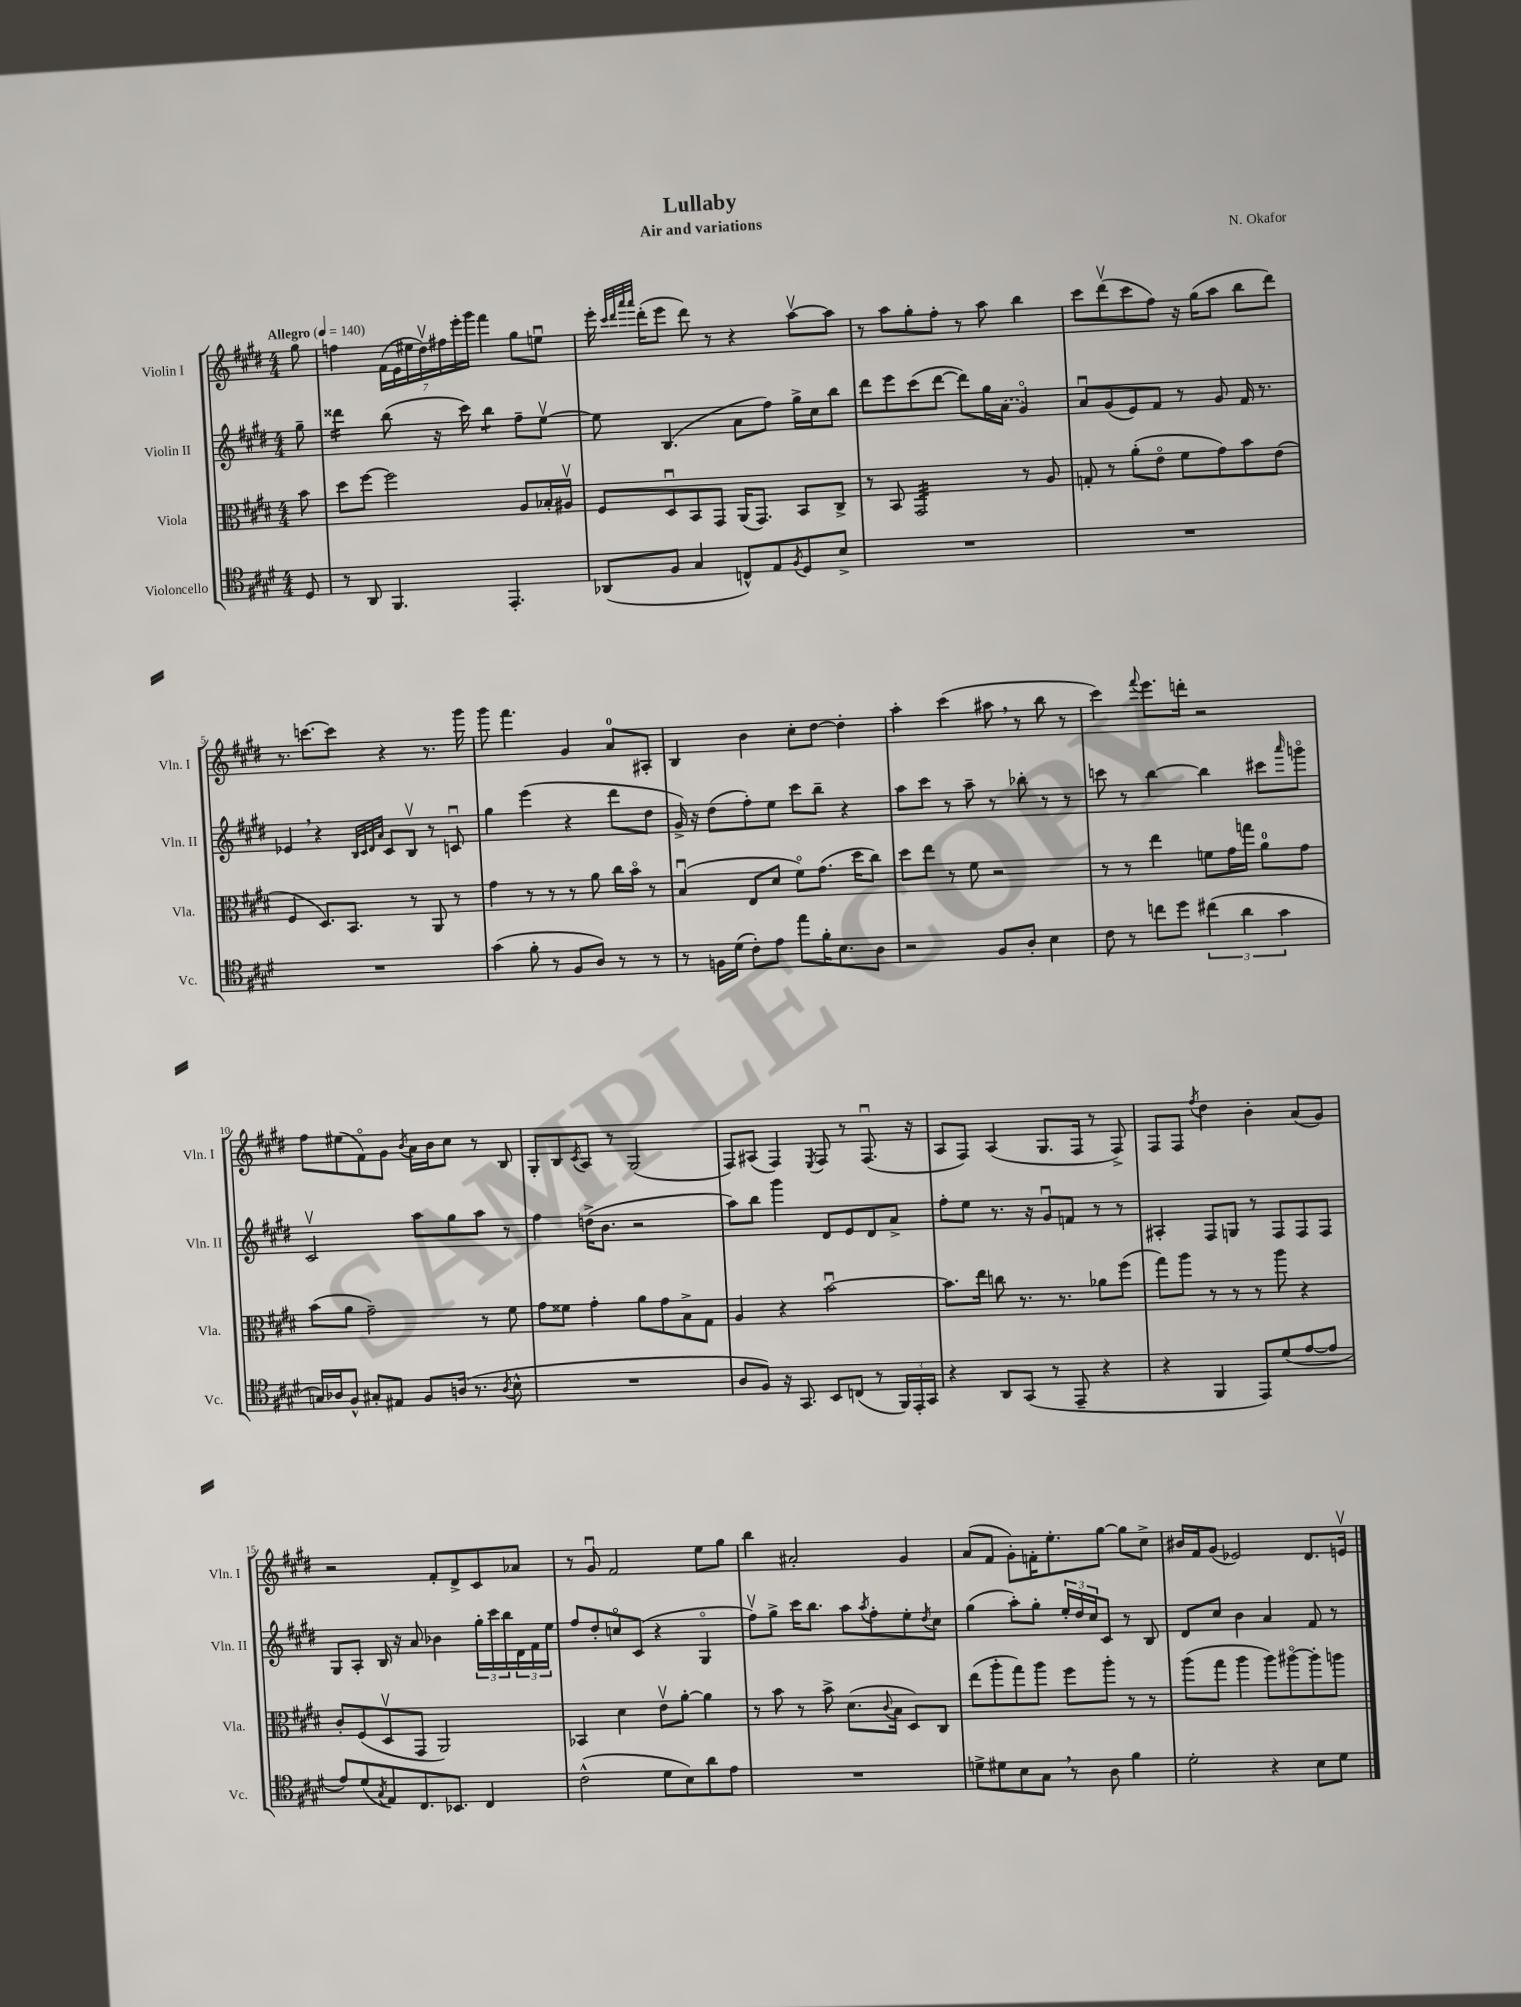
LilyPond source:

\header { title = "Lullaby" composer = "N. Okafor" subtitle = "Air and variations" }
<<
\new StaffGroup <<
\new Staff = "s0" \with { instrumentName = "Violin I" shortInstrumentName = "Vln. I" } {
    \clef treble \key e \major \numericTimeSignature \time 4/4 \partial 8 \tempo "Allegro" 4 = 140
    gis''8 |
    f''4 \tuplet 7/4 { fis'16( e'16 eis''16 dis''16\upbow) fis''16 e'''16-. gis'''16 } fis'''4 gis''8 e''8\downbow |
    e'''16-. \grace { cis'''32 dis'''32 a'''32 a'''32 } dis'''16-.( e'''8 dis'''8) r8 r4 a''8~\upbow a''8 |
    r8 a''8 gis''8-. fis''8-. r8 a''8 b''4 |
    cis'''8 dis'''8\upbow( cis'''8 fis''8) r16 gis''16( a''8 b''8 dis'''8) |
    r8. c'''8.~ c'''8 r4 r8. gis'''16 |
    gis'''8 fis'''4. gis'4 a'8-0 ais8-. |
    b4 b'4 cis''8-. dis''8~ dis''4-. |
    a''4-. cis'''4( ais''8 \breathe r8 b''8 r8 |
    cis'''4) \appoggiatura { fis'''8 } e'''8. d'''16-. r2 |
    fis''8 eis''8( fis'8\flageolet) gis'8 \acciaccatura { b'8 } a'16 b'16 cis''8 r8 b8 |
    gis8-. b8 \acciaccatura { cis'8 } a8 r8 gis2( |
    fis8) ais8( fis4) \acciaccatura { e8 } fis8 r8 fis8.\downbow( r16 |
    a8 fis8) a4( gis8. fis16 r8 fis8->) |
    fis8 fis8 \acciaccatura { fis''8 } dis''4 b'4-. a'8( gis'8) |
    r2 fis'8-. dis'8-> cis'8 aes'8 |
    r8 gis'8\downbow fis'2 e''8 gis''8 |
    b''4 ais'2-. gis'4 |
    a'8( fis'8 gis'8-.) f'16-. e''8.-. gis''8~ gis''8 cis''8-> |
    bis'16 fis'16 gis'8( ees'2) dis'8. e'16\upbow \bar "|." |
}
\new Staff = "s1" \with { instrumentName = "Violin II" shortInstrumentName = "Vln. II" } {
    \clef treble \key e \major \numericTimeSignature \time 4/4 \partial 8
    gis''8-- |
    disis'''4:16 b''8( r16 cis'''16) b''4:8 fis''8-- e''8~\upbow |
    e''8 b4.( a'8 fis''8) gis''16-> cis''16 b''8 |
    dis'''8 e'''8 cis'''8( dis'''8~ dis'''8) gis''16 \once \slurDashed a'16( gis'4\flageolet) |
    a'8\downbow gis'8( e'8) fis'8 r8 gis'8 fis'16 r8. |
    ees'4 \breathe r4 \grace { b32 cis'32 dis'32 a'32 } cis'8 b8\upbow r8 c'8\downbow |
    gis''4 e'''4( r4 dis'''8 dis''8 |
    gis'16->) r16 dis''8( fis''8-.) e''8 cis'''8 b''8-- r4 |
    a''8 cis'''8 r8 a''8-- r8 bes''8-. r8 r8 |
    c'''8 r8 b''4~ b''4 cis'''8 \grace { a'''16 } g'''8\flageolet |
    cis'2\upbow a''8 gis''8 a''8 r8 |
    fis''4 d''16->( b'8. r2 |
    a''8) b''8 gis'''4 dis'8 e'8 dis'8 a'8-> |
    fis''8-. e''8 r8. r16 gis'8\downbow f'8 r8 r8 |
    ais4-. fis8 g8 r8 fis8 fis8 fis8 |
    gis8 a8-. b16 r16 a'8 bes'4 \tuplet 3/2 { gis''16-. cis'''16 b''16 } \tuplet 3/2 { dis'16 fis'16 e''16 } |
    fis''8 dis''8-. c''8\flageolet cis'8( r4 gis4\flageolet |
    fis''8\upbow) gis''8-> cis'''16 b''8. a''8 \acciaccatura { a''8 } fis''8-. e''8-. \acciaccatura { dis''8 } cis''8 |
    gis''4( a''8-.) gis''8-. \tuplet 3/2 { e''16-. dis''16 cis''16 } cis'8 r8 b8 |
    dis'8 cis''8 b'4 a'4 fis'8 r8 \bar "|." |
}
\new Staff = "s2" \with { instrumentName = "Viola" shortInstrumentName = "Vla." } {
    \clef alto \key e \major \numericTimeSignature \time 4/4 \partial 8
    b'8 |
    dis''8 fis''8~ fis''2 a8 bes16-. ais16\upbow |
    fis8 dis8\downbow b,8 gis,8 a,16( gis,8.) b,8 cis8-> |
    r8 b,8 gis,2:32 r8 a8 |
    g8-. r8 a'8-.( e'8\flageolet fis'8 gis'8) b'8 e'8( |
    fis4 dis8.) b,8. r8 a,8 r8 |
    gis'4 r8 r8 r8 a'8 cis''16 b'16\flageolet r8 |
    b4\downbow( e8 dis'8 fis'8\flageolet) gis'8.( dis''16 cis''8) |
    dis''8 e''8 r8 fis'8 r2 |
    r8 r8 e''4 f'8 gis'16 g''16 a'8-0 gis'8 |
    b'8( a'8 gis'2--) r8 fis'8 |
    gis'8 fisis'8 gis'4-. a'8 gis'8 b8-> gis8 |
    a4 r4 b'2~\downbow |
    b'8. e''16 c''8 r8. r8. aes'8 fis''8( |
    gis''8) a''8 r8 r8 r8 a''8 r4 |
    cis'8-. fis8( dis8\upbow gis,8 a,2) |
    bes,4 dis'4 e'8\upbow a'8~-. a'4 |
    r8 b'8 r8 b'8-> dis'8.( \appoggiatura { cis'8 } b16 dis8) cis8 |
    e''8( a''8-. gis''8) a''8 fis''8 a''8-. r8 r8 |
    a''8( gis''8 a''4 a''8) ais''8~\flageolet ais''8-. a''8 \bar "|." |
}
\new Staff = "s3" \with { instrumentName = "Violoncello" shortInstrumentName = "Vc." } {
    \clef tenor \key e \major \numericTimeSignature \time 4/4 \partial 8
    dis8 |
    r8 a,8 fis,4. e,4.-. |
    aes,8( fis8 gis4 c8-^) e8 \acciaccatura { fis8 } dis8 b8-> |
    R1 |
    R1 |
    R1 |
    gis'4( fis'8-. r8 fis8 a8) r8 r8 |
    r8 f16 dis'16( cis'8-.) e'8 e''8 fis'16-. b8. a8 |
    r2 fis8 a8-. b4 |
    cis'8 r8 c''8 dis''8 \tuplet 3/2 { cis''4( a'4 gis'4 } |
    g16) aes16 fis8-^ gis8-. eis8 fis8 a16( r8. \acciaccatura { a8 } b8-^ |
    R1 |
    a8 fis8) r16 gis,8. b,8 c8( r8 \tuplet 3/2 { fis,16) e,16-. gis,16 } |
    r4 a,8 gis,8( r8 e,8-- r4 |
    r4 fis,4 e,8) dis'8( e'8~ e'8 |
    e'8) dis'8( \acciaccatura { gis8 } e8) cis8. bes,8. cis4 |
    cis'2-^( dis'8 b8) a'8 e'8 |
    R1 |
    d'8-> dis'8 b8 gis8 \breathe r8 a8 fis'4 |
    dis'2-. r4 b8 dis'8 \bar "|." |
}
>>
>>
